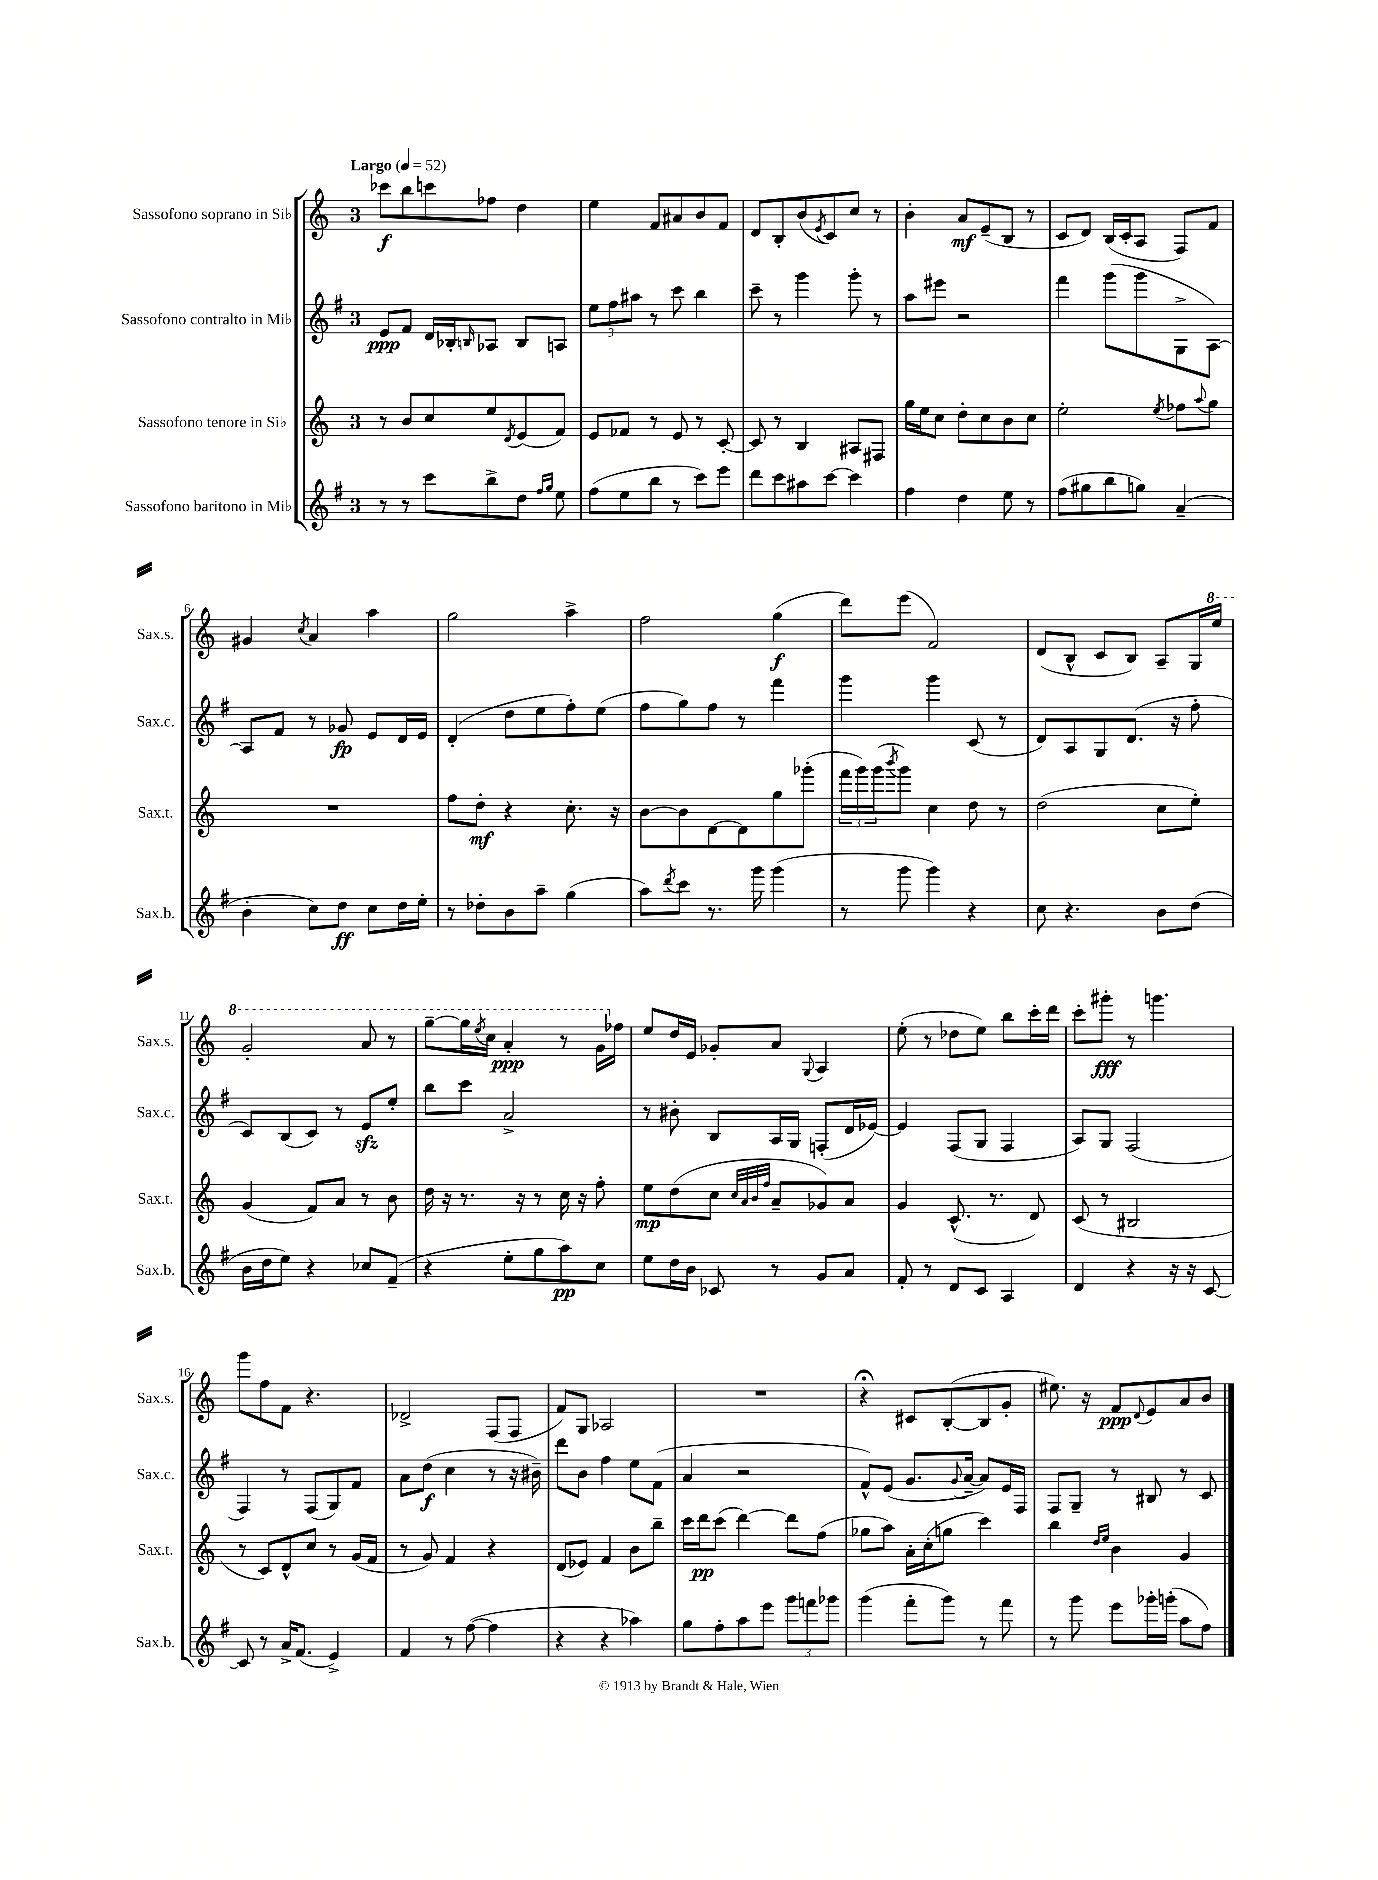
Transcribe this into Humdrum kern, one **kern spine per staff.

**kern	**kern	**kern	**kern
*staff4	*staff3	*staff2	*staff1
*clefG2	*clefG2	*clefG2	*clefG2
*k[f#]	*k[]	*k[f#]	*k[]
*M3/4	*M3/4	*M3/4	*M3/4
*MM52	*MM52	*MM52	*MM52
8r	8r	8e	8ccc-
8r	8b	8f#	8bb
8ccc	8cc	16d	8ccc
.	.	16B-'	.
.	.	16qqB	.
8bb^	8ee	8A-	8ff-
.	8qd	.	.
8dd	(8e	8B	4dd
16qqff#	.	.	.
16qqgg	.	.	.
8ee	8f)	8A	.
=	=	=	=
(8ff#	8e	12ee	4ee
.	.	12ff#	.
8ee	8f-	.	.
.	.	12aa#	.
8bb	8r	8r	8f
8r	8e	8ccc	8a#
8ccc)	8r	4bb	8b
8eee	[8c'	.	8f
=	=	=	=
8ddd	8c]	8ccc~	8d
8ccc	8r	8r	8B'
8aa#	4B	4ggg	(8b
.	.	.	8qe
[8ccc	.	.	8c)
4ccc]	8A#	8ggg'	8cc
.	8F#	8r	8r
=	=	=	=
4ff#	16gg	8aa	4b'
.	16ee	.	.
.	8cc	8eee#	.
4dd	8dd'	2r	8a
.	8cc	.	(8e~
8ee	8b	.	8B
8r	8cc	.	8r
=	=	=	=
(8ff#	2ee'	4fff#	8c
8gg#	.	.	8d)
8bb	.	(8ggg	(16B
.	.	.	16c'
8gg)	.	8ggg	8A
.	8qee	.	.
(4a~	8ff-	8G^	8F)
.	8qqaa	.	.
.	8gg	[8A)	8f
=	=	=	=
4b'	2.r	8A]	4g#
.	.	8f#	.
.	.	.	8qcc
8cc)	.	8r	4a
8dd	.	8g-	.
8cc	.	8e	4aa
16dd	.	16d	.
16ee'	.	16e	.
=	=	=	=
8r	8ff	(4d'	2gg
8dd-'	8dd'	.	.
8b	4r	8dd	.
8aa~	.	8ee	.
(4gg	8.cc'	8ff#')	4aa^
.	.	(8ee	.
.	16r	.	.
=	=	=	=
8aa)	[8b	8ff#	2ff
8qddd	.	.	.
8ccc	8b]	8gg)	.
8.r	[8d	8ff#	.
.	8d]	8r	.
16ggg	.	.	.
(4ggg	8gg	4fff#	(4gg
.	(8ggg-'	.	.
=	=	=	=
8r	24fff	4ggg	8ddd)
.	24ggg)	.	.
.	(24ggg	.	.
.	8qbbb	.	.
8ggg	8ggg)	.	(8eee
4ggg)	4cc	4ggg	2f)
4r	8dd	(8c	.
.	8r	8r	.
=	=	=	=
8cc	(2dd	8d)	(8d
4.r	.	8A	8B^^
.	.	8G	8c
.	.	(8.d	8B)
8b	8cc	.	8A~
.	.	16r	.
(8dd	8ee')	8ff#'	16G
.	.	.	16eee
=	=	=	=
16b	(4g	8c)	2gg'
16dd	.	.	.
8ee)	.	(8B	.
4r	8f)	8c)	.
.	8a	8r	.
8cc-	8r	8e	8aa
(8f#~	8b	8ee'	8r
=	=	=	=
4r	16dd	8bb	[8ggg~
.	16r	.	.
.	8.r	8ccc	16ggg]
.	.	.	8qeee
.	.	.	16ccc
8ee'	.	2a^	4aa'
.	16r	.	.
8gg	8r	.	.
8aa)	16cc	.	8r
.	16r	.	.
8cc	8ff'	.	16gg
.	.	.	16ff-
=	=	=	=
8ee	8ee	8r	8ee
16dd	(8dd	8b#'	16dd
16b	.	.	16e
8c-	8cc	8B	8g-'
.	32qqcc	.	.
.	32qqa	.	.
.	32qqb	.	.
.	32qqff	.	.
8r	8a~	16A	8a
.	.	16G	.
.	.	.	8qqG
8g	8g-)	(8F'	4A
8a	8a	16d	.
.	.	[16e-)	.
=	=	=	=
8f#'	4g	4e-]	(8ee'
8r	.	.	8r
8d	(8.c^^	(8F#	8dd-
8c	.	8G	8ee)
.	8.r	.	.
4A	.	4F#	8bb
.	8d)	.	16ccc'
.	.	.	16ddd
=	=	=	=
4d	(8c	8A)	8ccc'
.	8r	8G	8ggg#'
4r	2B#	(2F#	8r
.	.	.	4.ggg
16r	.	.	.
16r	.	.	.
[8c	.	.	.
=	=	=	=
8c]	8r	4F#)	8ggg
8r	8c)	.	8ff
16a^	8d^^	8r	8f
(8.f#	.	.	.
.	8cc	(8F#	4.r
4e^)	8r	8G)	.
.	(16g	8f#	.
.	16f	.	.
=	=	=	=
4f#	8r	8a	2d-^
.	8g)	(8dd	.
8r	4f	4cc	.
([8ff#	.	.	.
4ff#]	4r	8r	(8F
.	.	16r	8F
.	.	16b#~)	.
=	=	=	=
4r	(8d	8ddd	8f)
.	8e-)	8b	8G
4r	4f	4ff#	2A-
4aa-)	8b	8ee	.
.	8bb~	(8f#	.
=	=	=	=
8gg	16ccc	4a	2.r
.	16ddd	.	.
8ff#'	(8ccc	.	.
8aa	[4ddd)	2r	.
8eee	.	.	.
12ggg	8ddd]	.	.
12fff	.	.	.
.	(8ff	.	.
12ggg-	.	.	.
=	=	=	=
(4ggg	8gg-	8f#^^)	4r;
.	8aa)	(8e	.
8fff#'	16a'	8.g	8c#
.	(16cc'	.	.
8ggg)	8gg	.	([8B'
.	.	8qqg	.
.	.	[16a~	.
8r	4ccc)	8a])	8B]
8fff#	.	16e	8g'
.	.	16F#	.
=	=	=	=
8r	4bb	8F#	8.ee#)
8ggg	.	8G~	.
.	.	.	16r
.	16qqdd	.	.
.	16qqee	.	.
8eee	4b	8r	8f
.	.	.	8qqd
16ggg-'	.	8B#	8e
(16ggg'	.	.	.
8aa	4g	8r	8a
8ff#)	.	8c	8b
==	==	==	==
*-	*-	*-	*-
